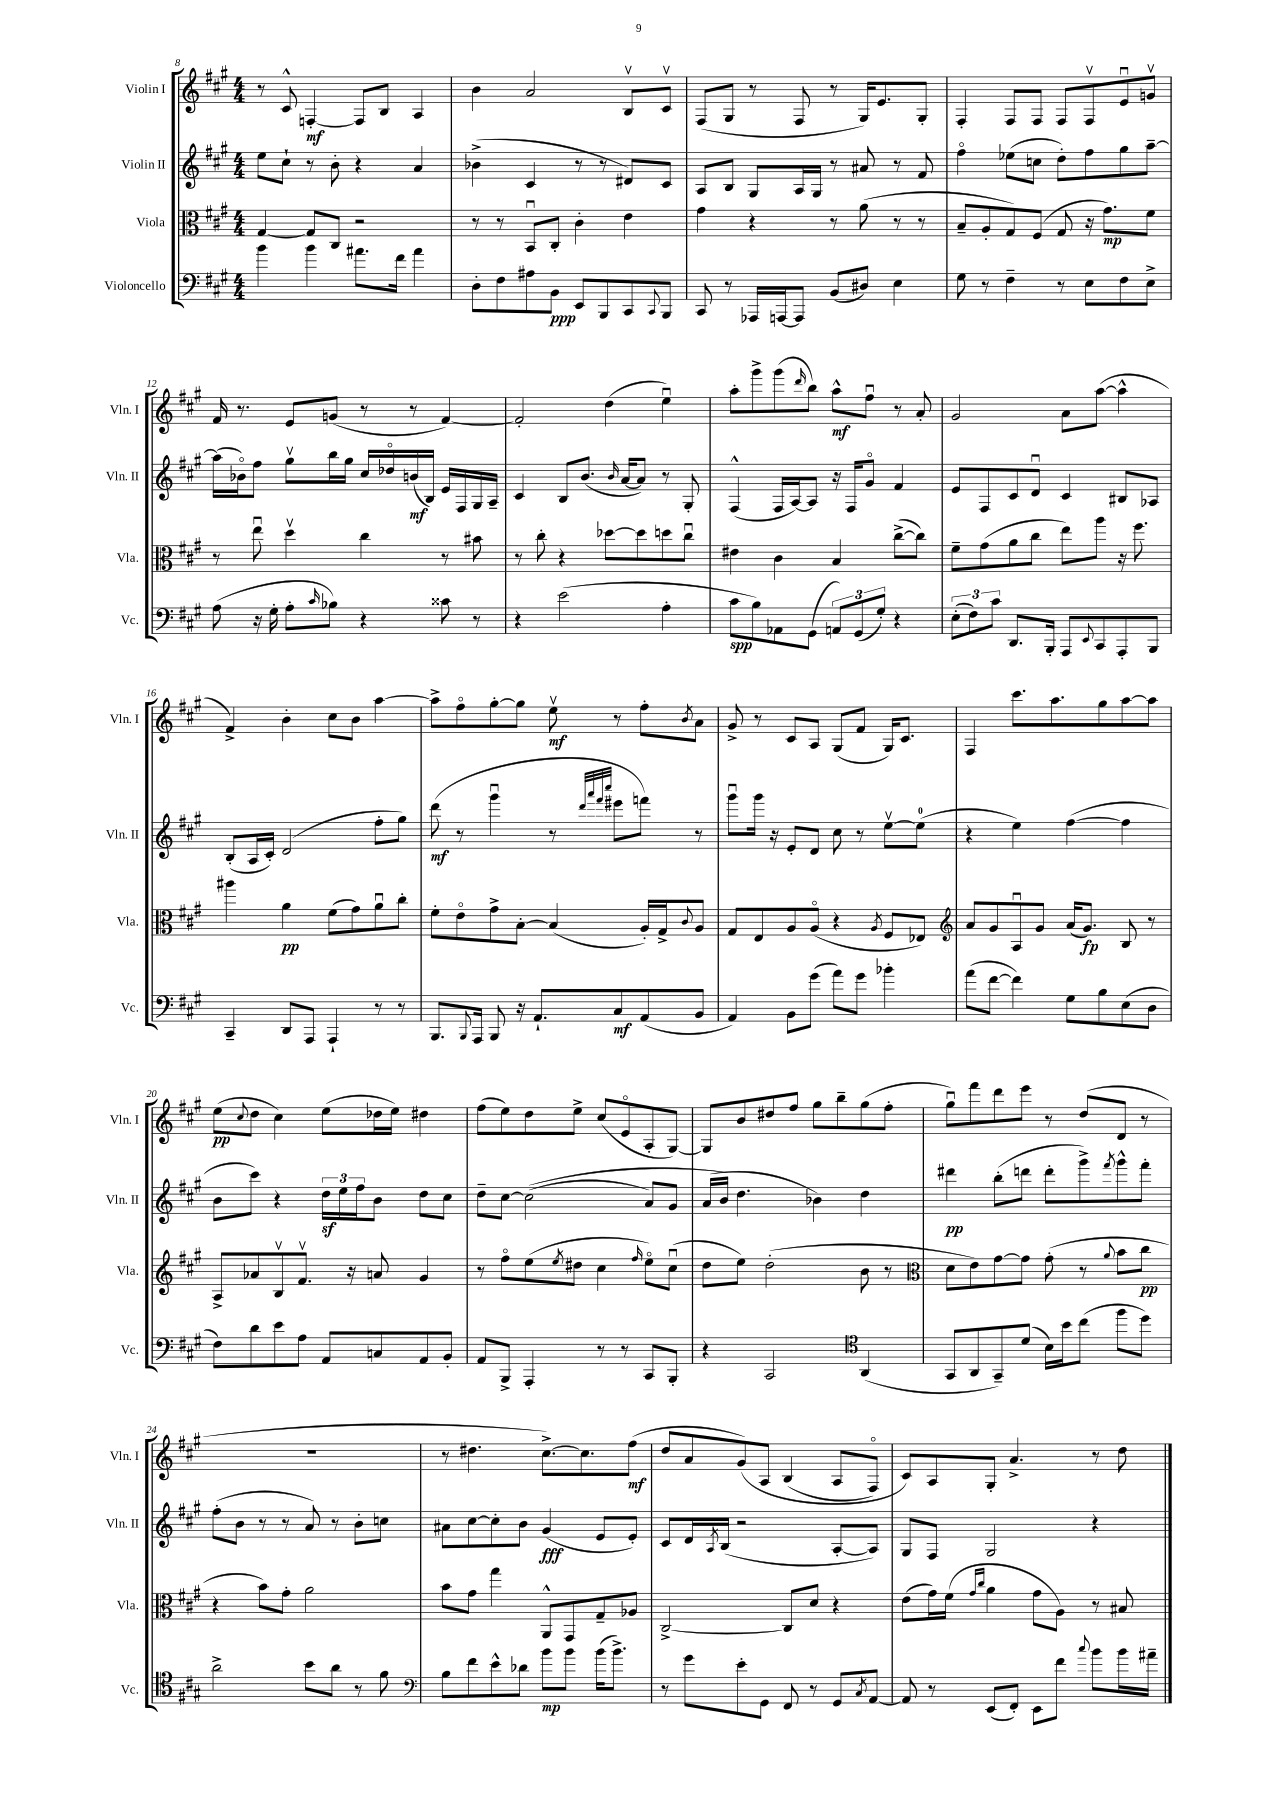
<<
\new StaffGroup <<
\new Staff = "s0" \with { instrumentName = "Violin I" shortInstrumentName = "Vln. I" } {
    \clef treble \key a \major \numericTimeSignature \time 4/4
    r8 cis'8-^ f4~-.\mf f8 b8 a4 |
    b'4 a'2 b8\upbow cis'8\upbow |
    fis8( gis8 r8 fis8 r8 gis16) e'8. gis8-. |
    fis4-. fis8 fis8 fis8 fis8\upbow e'8\downbow g'8\upbow |
    fis'16 r8. e'8 g'8( r8 r8 fis'4~) |
    fis'2-. d''4( e''4\downbow) |
    a''8-. gis'''8-> gis'''8( \grace { d'''16 } b''8) a''8-^\mf fis''8\downbow r8 a'8-. |
    gis'2 a'8 a''8~( a''4-^ |
    fis'4->) b'4-. cis''8 b'8 a''4~ |
    a''8-> fis''8\flageolet gis''8~-. gis''8 e''8\upbow\mf r8 fis''8-. \acciaccatura { b'8 } a'8 |
    gis'8-> r8 cis'8 a8 gis8( fis'8 gis16) cis'8. |
    fis4 cis'''8. a''8. gis''8 a''8~ a''8 |
    e''8\pp( \appoggiatura { cis''8 } d''8 cis''4) e''8( des''16 e''16) dis''4 |
    fis''8( e''8) d''8 e''8-> cis''8( e'8\flageolet a8-. gis8~) |
    gis8 b'8 dis''8 fis''8 gis''8 b''8-- gis''8( fis''8-. |
    gis''8\downbow) fis'''8 d'''8 e'''8 r8 d''8( d'8 r8 |
    R1 |
    r8 dis''4. cis''8.~->) cis''8. fis''8\mf( |
    d''8 a'8 gis'8)\( a8 b4( a8 fis8\flageolet) |
    cis'8\) a8 gis8-. a'4.-> r8 d''8 \bar "|." |
}
\new Staff = "s1" \with { instrumentName = "Violin II" shortInstrumentName = "Vln. II" } {
    \clef treble \key a \major \numericTimeSignature \time 4/4
    e''8 cis''8-! r8 b'8-. r4 a'4 |
    bes'4->( cis'4 r8 r8 dis'8) cis'8 |
    a8 b8 gis8 a16 gis16 r8 ais'8 r8 fis'8 |
    fis''4\flageolet ees''8( c''8 d''8-.) fis''8 gis''8 a''8~-- |
    a''16( bes'16\flageolet) fis''8 gis''8\upbow b''16 gis''16 cis''16 des''16\flageolet b'16\mf( b16) e'16 fis16 gis16 a16-- |
    cis'4 b8 b'8.( \grace { b'16 } a'16~ a'8) r8 gis8-. |
    fis4-^( fis16 a16~) a8 r16 fis16 gis'8\flageolet fis'4 |
    e'8 fis8 cis'8 d'8\downbow cis'4 bis8 aes8 |
    b8-.( a16 cis'16-.) d'2( fis''8-. gis''8) |
    d'''8\mf( r8 gis'''4\downbow r8 \grace { d'''32 a'''32 fis'''32 cis''''32 } eis'''8 f'''8) r8 |
    gis'''8\downbow gis'''16 r16 e'8-. d'8 cis''8 r8 e''8~\upbow e''8-0( |
    r4 e''4) fis''4~( fis''4 |
    b'8 cis'''8) r4 \tuplet 3/2 { d''16\sf e''16 fis''16 } b'8 d''8 cis''8 |
    d''8-- cis''8~ cis''2(\( a'8) gis'8 |
    a'16( b'16\) d''4. bes'4) d''4 |
    dis'''4\pp b''8-.( d'''8 d'''8-. gis'''8->) \acciaccatura { fis'''8 } gis'''8-^ fis'''8-. |
    fis''8-.( b'8 r8 r8 a'8) r8 b'8-. c''8 |
    ais'8 cis''8~ cis''8-. b'8 gis'4\fff( e'8 e'8-.) |
    cis'8 d'16 \acciaccatura { a8 } b16( r2 a8~-. a8) |
    gis8 fis8 gis2 r4 \bar "|." |
}
\new Staff = "s2" \with { instrumentName = "Viola" shortInstrumentName = "Vla." } {
    \clef alto \key a \major \numericTimeSignature \time 4/4
    gis4~ gis8 cis8 r2 |
    r8 r8 b,8\downbow cis8-. cis'4-. e'4 |
    gis'4 r4 r8 a'8( r8 r8 |
    b8-- a8-. gis8) fis8( gis8 r16 gis'8.\mp) fis'8 |
    r8 e''8\downbow d''4\upbow cis''4 r8 bis'8 |
    r8 cis''8-. r4 des''8~ des''8 d''8 cis''8\downbow |
    eis'4 cis'4 b4 cis''8~->( cis''8) |
    fis'8-- gis'8( a'8 cis''8 e''8) a''8 r16 fis''8. |
    ais''4 a'4\pp fis'8( gis'8) a'8\downbow cis''8-. |
    fis'8-. e'8\flageolet gis'8-> b8~-. b4( a16-.) gis16-> \appoggiatura { cis'8 } a8 |
    gis8 e8 a8 a8\flageolet( r4 \acciaccatura { a8 } fis8 ees8) |
    \clef treble a'8 gis'8 a8\downbow gis'8 a'16( gis'8.\fp) b8 r8 |
    a8-> aes'8 b8\upbow fis'8.\upbow r16 a'8 gis'4 |
    r8 fis''8\flageolet e''8( \acciaccatura { e''8 } dis''8 cis''4 \grace { fis''16 } e''8\flageolet) cis''8\downbow( |
    d''8 e''8) d''2-.( b'8 r8 |
    \clef alto d'8 e'8) gis'8~ gis'8 gis'8-.( r8 \appoggiatura { a'8 } b'8 cis''8\pp |
    r4 b'8) gis'8-. a'2 |
    b'8 gis'8 gis''4 a,8-^ gis,8 gis8-- aes8 |
    cis2~-> cis8 d'8 r4 |
    e'8( gis'16) fis'16( \grace { gis'16 cis''16 } a'4 gis'8 a8) r8 bis8 \bar "|." |
}
\new Staff = "s3" \with { instrumentName = "Violoncello" shortInstrumentName = "Vc." } {
    \clef bass \key a \major \numericTimeSignature \time 4/4
    b'4 b'4 ais'8. fis'16 ais'4 |
    d8-. fis8 ais8 b,8\ppp e,8 b,,8 cis,8 \appoggiatura { cis,8 } b,,8 |
    cis,8 r8 aes,,16 a,,16~ a,,8 b,8( dis8) e4 |
    gis8 r8 fis4-- r8 e8 fis8 e8-> |
    a8( r16 gis16-. a8-. \grace { cis'16 } bes8) r4 cisis'8 r8 |
    r4 e'2( a4-. |
    cis'8\spp b8) aes,8 gis,8( \tuplet 3/2 { a,8) gis,8( gis8-.) } r4 |
    \tuplet 3/2 { e8-.( fis8) cis'8 } d,8. b,,16-. a,,8 \appoggiatura { e,8 } cis,8 a,,8-. b,,8 |
    cis,4-- d,8 a,,8 a,,4-! r8 r8 |
    b,,8. \appoggiatura { b,,8 } a,,16 b,,8 r16 a,8.-! cis8\mf a,8( b,8 |
    a,4) b,8 gis'8( a'8) gis'8 bes'4-. |
    a'8( fis'8~ fis'4) gis8 b8 e8( d8 |
    fis8) d'8 e'8 a8 a,8 c8 a,8 b,8-. |
    a,8 b,,8-> a,,4-. r8 r8 cis,8 b,,8-. |
    r4 cis,2 \clef tenor a,4( |
    gis,8 a,8 gis,8--) d'8( b16) b'16 cis''8( fis''8 d''8) |
    a'2-> b'8 a'8 r8 fis'8 |
    \clef bass b8 fis'8 e'8-^ des'8 b'8\mp b'8 b'16( b'8.->) |
    r8 gis'8 e'8-. gis,8 fis,8 r8 gis,8 \acciaccatura { cis8 } a,8~ |
    a,8 r8 e,8( fis,8-.) e,8 fis'8 \appoggiatura { cis''8 } b'8 b'16 ais'16-- \bar "|." |
}
>>
>>
\layout { \context { \Score currentBarNumber = #8 } }
